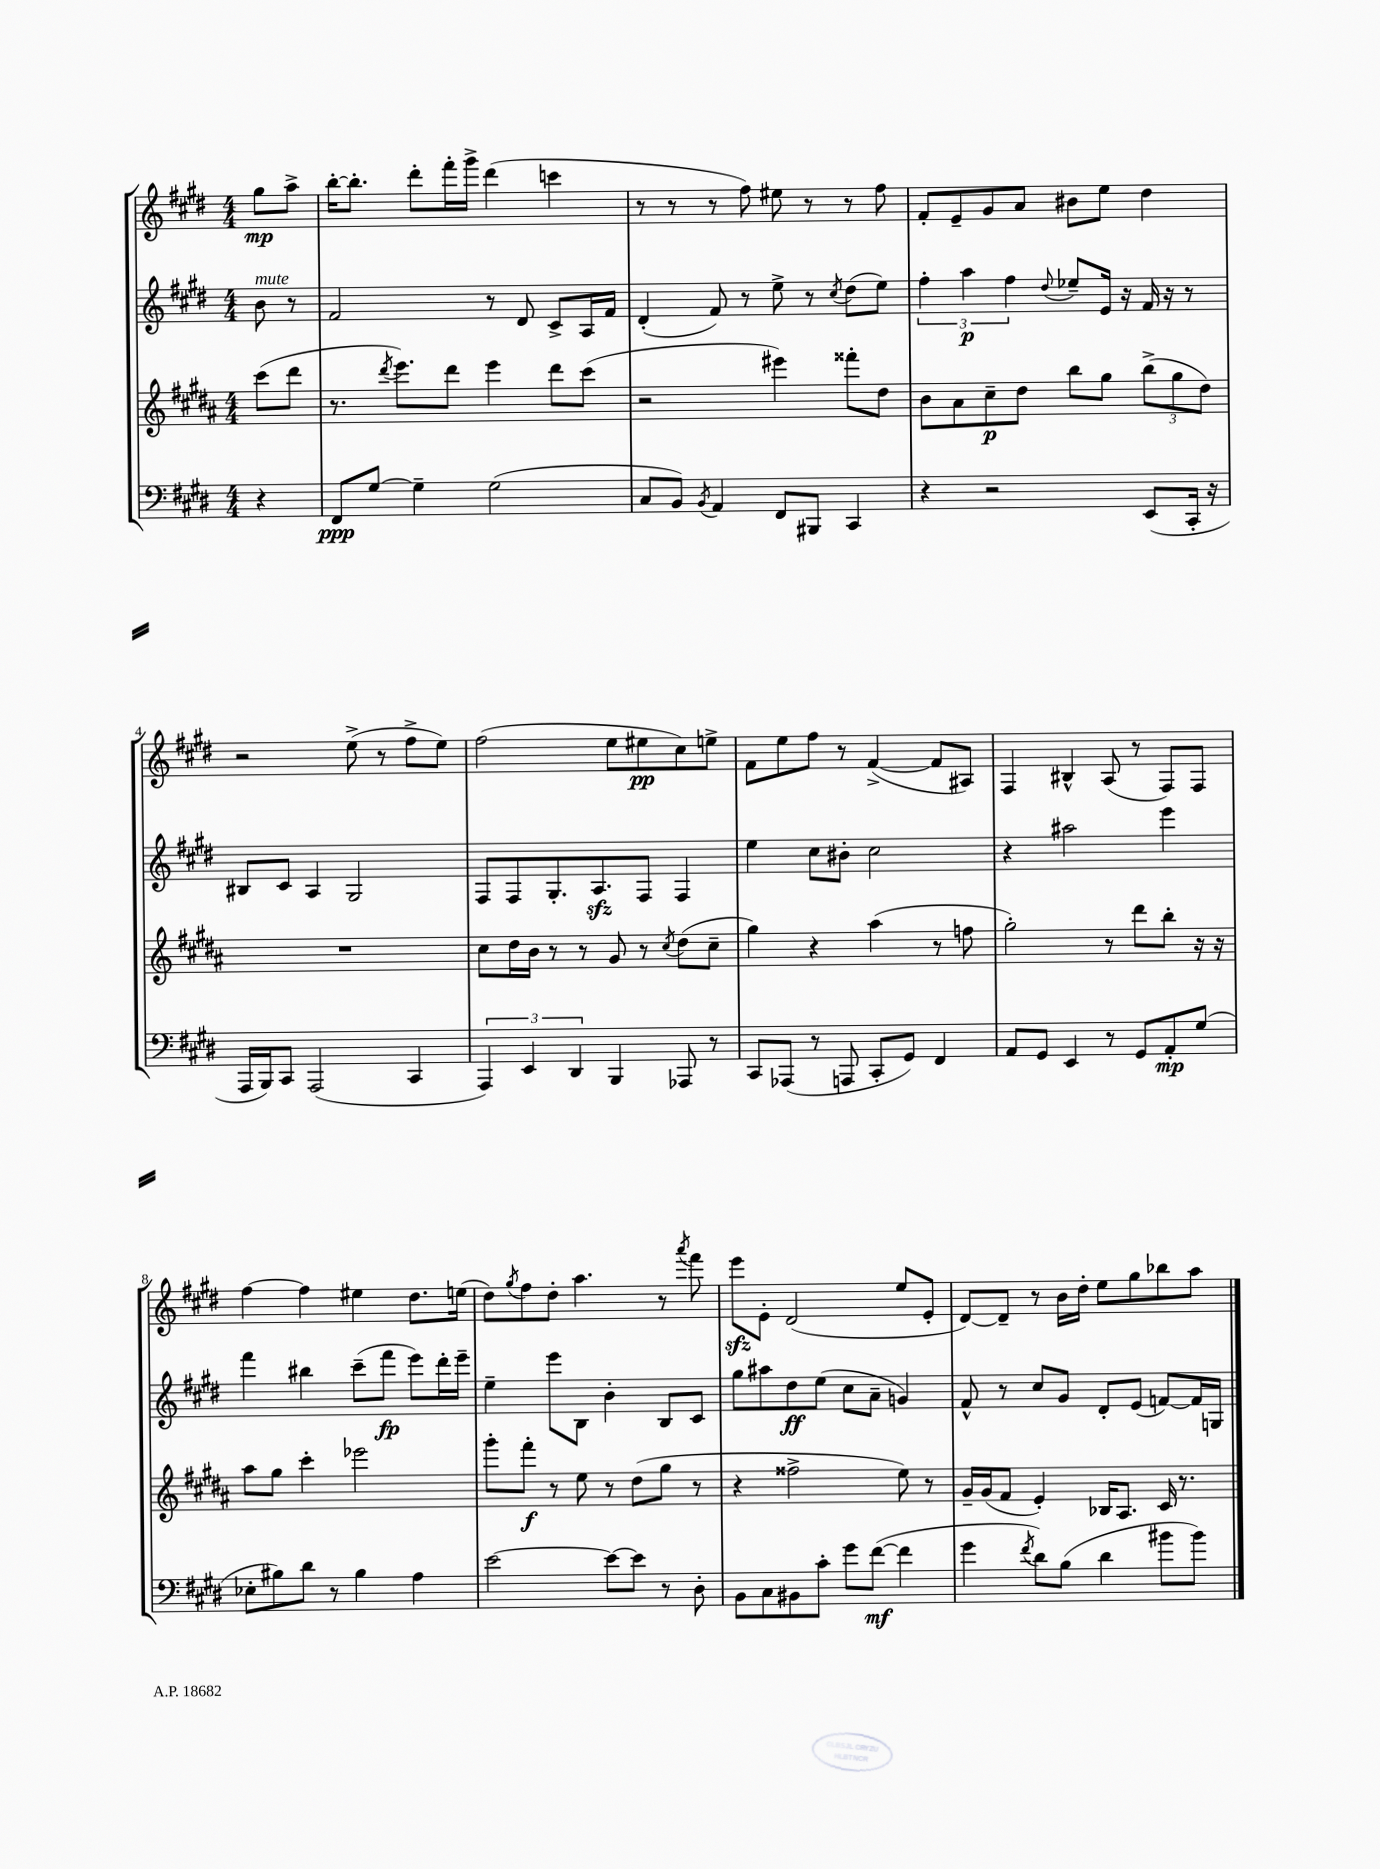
<<
\new StaffGroup <<
\new Staff = "s0" {
    \clef treble \key e \major \numericTimeSignature \time 4/4 \partial 4
    gis''8\mp a''8-> |
    b''16~-. b''8.-. dis'''8-. fis'''16-. gis'''16-> dis'''4( c'''4 |
    r8 r8 r8 fis''8) eis''8 r8 r8 fis''8 |
    fis'8-. e'8-- gis'8 a'8 bis'8 e''8 dis''4 |
    r2 e''8->( r8 fis''8-> e''8) |
    fis''2( e''8 eis''8\pp cis''8) e''8-> |
    fis'8 e''8 fis''8 r8 fis'4~->( fis'8 ais8) |
    fis4 bis4-^ a8( r8 fis8) fis8 |
    fis''4~ fis''4 eis''4 dis''8. e''16( |
    dis''8) \acciaccatura { gis''8 } fis''8 dis''8-. a''4. r8 \acciaccatura { a'''8 } fis'''8 |
    e'''8\sfz e'8-. dis'2( e''8 e'8-. |
    dis'8~) dis'8-- r8 b'16 dis''16-. e''8 gis''8 bes''8 a''8 \bar "|." |
}
\new Staff = "s1" {
    \clef treble \key e \major \numericTimeSignature \time 4/4 \partial 4
    b'8^\markup { \italic "mute" } r8 |
    fis'2 r8 dis'8 cis'8-> a16 fis'16 |
    dis'4-.( fis'8) r8 e''8-> r8 \acciaccatura { cis''8 } dis''8( e''8) |
    \tuplet 3/2 { fis''4-. a''4\p fis''4 } \appoggiatura { dis''8 } ees''8-- e'16 r16 fis'16 r16 r8 |
    bis8 cis'8 a4 gis2 |
    fis8 fis8 gis8.-. a8.\sfz fis8 fis4 |
    e''4 cis''8 bis'8-. cis''2 |
    r4 ais''2 e'''4 |
    fis'''4 bis''4 cis'''8--( fis'''8\fp e'''8) dis'''16-. e'''16-- |
    e''4-- e'''8 b8 b'4-. b8 cis'8 |
    gis''8 ais''8 dis''8\ff e''8( cis''8 a'8-- g'4) |
    fis'8-^ r8 cis''8 gis'8 dis'8-. e'8( f'8~) f'16 g16 \bar "|." |
}
\new Staff = "s2" {
    \clef treble \key b \major \numericTimeSignature \time 4/4 \partial 4
    cis'''8( dis'''8 |
    r8. \acciaccatura { dis'''8 } e'''8.) dis'''8 e'''4 dis'''8 cis'''8( |
    r2 eis'''4) fisis'''8-. dis''8 |
    b'8 ais'8 cis''8--\p dis''8 b''8 gis''8 \tuplet 3/2 { b''8->( gis''8 dis''8) } |
    R1 |
    cis''8 dis''16 b'16 r8 r8 gis'8 r8 \acciaccatura { cis''8 } dis''8( cis''8-- |
    gis''4) r4 ais''4( r8 f''8 |
    gis''2-.) r8 dis'''8 b''8-. r16 r16 |
    ais''8 gis''8 cis'''4-. ees'''2 |
    gis'''8-. fis'''8-.\f r8 e''8 r8 dis''8( gis''8 r8 |
    r4 fisis''2-> e''8) r8 |
    gis'16-- gis'16( fis'8 e'4-.) bes16 ais8. cis'16 r8. \bar "|." |
}
\new Staff = "s3" {
    \clef bass \key e \major \numericTimeSignature \time 4/4 \partial 4
    r4 |
    fis,8\ppp gis8~ gis4-- gis2( |
    cis8 b,8) \acciaccatura { b,8 } a,4 fis,8 bis,,8 cis,4 |
    r4 r2 e,8( cis,16-. r16 |
    a,,16 b,,16) cis,8 a,,2( cis,4 |
    \tuplet 3/2 { a,,4) e,4 dis,4 } b,,4 aes,,8 r8 |
    cis,8 aes,,8( r8 a,,8 cis,8-. gis,8) fis,4 |
    a,8 gis,8 e,4 r8 gis,8 a,8-.\mp gis8( |
    ees8-. bis8) dis'8 r8 bis4 a4 |
    e'2~ e'8~ e'8 r8 dis8-. |
    b,8 cis8 bis,8 cis'8-. gis'8 fis'8~\mf( fis'4 |
    gis'4 \acciaccatura { fis'8 } dis'8) b8( dis'4 bis'8 bis'8) \bar "|." |
}
>>
>>
